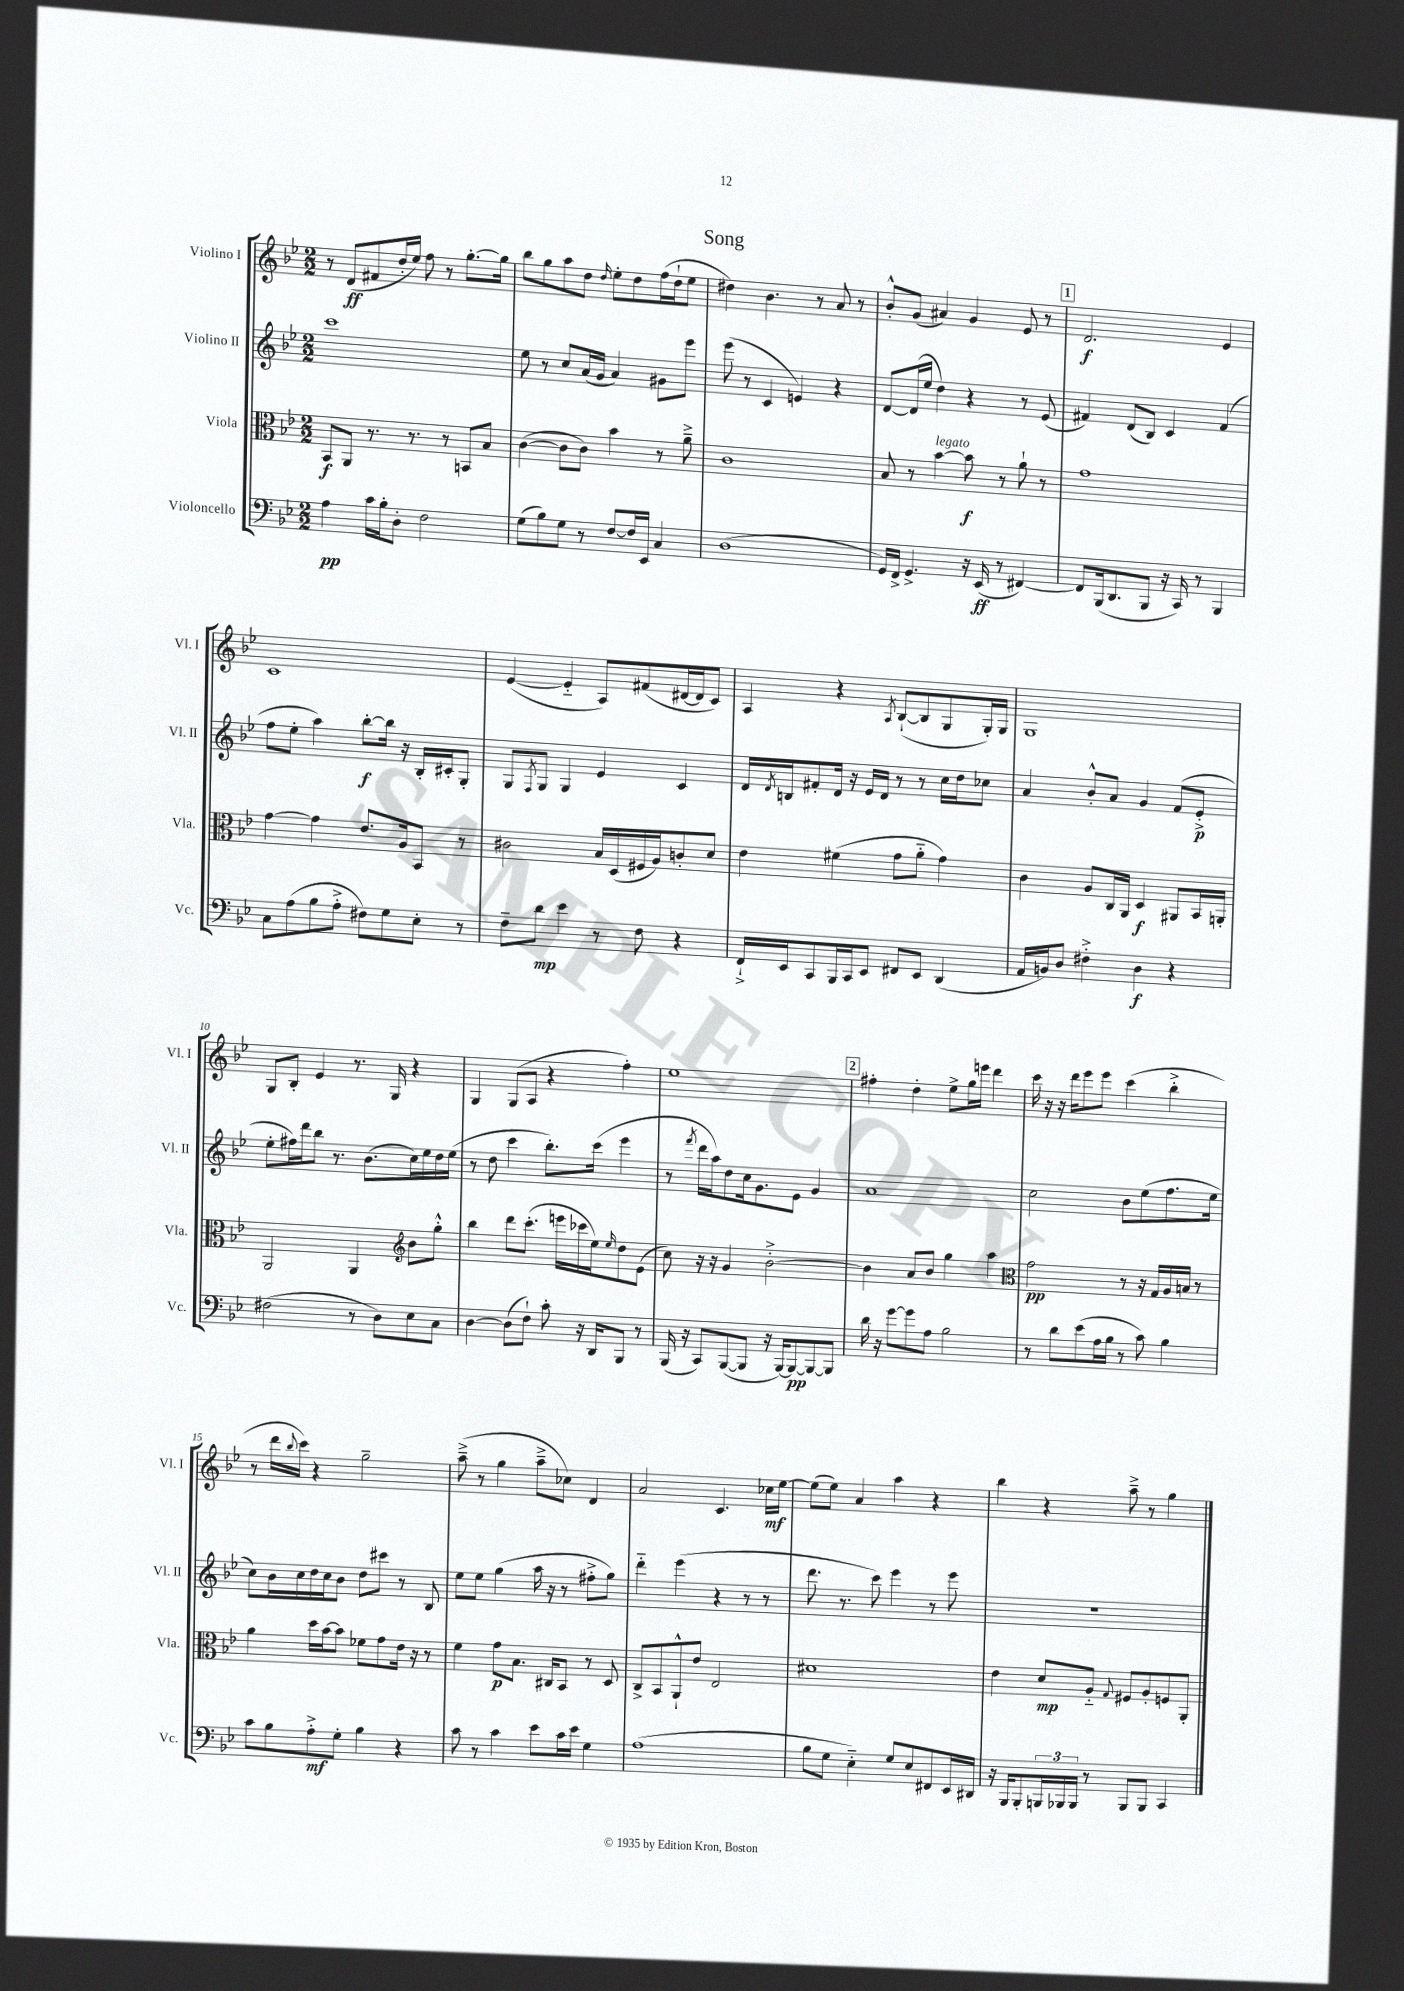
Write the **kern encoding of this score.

**kern	**dynam	**kern	**dynam	**kern	**dynam	**kern	**dynam
*part4	*part4	*part3	*part3	*part2	*part2	*part1	*part1
*staff4	*staff4	*staff3	*staff3	*staff2	*staff2	*staff1	*staff1
*I"Violoncello	*	*I"Viola	*	*I"Violino II	*	*I"Violino I	*
*I'Vc.	*	*I'Vla.	*	*I'Vl. II	*	*I'Vl. I	*
*clefF4	*	*clefC3	*	*clefG2	*	*clefG2	*
*k[b-e-]	*	*k[b-e-]	*	*k[b-e-]	*	*k[b-e-]	*
*M2/2	*	*M2/2	*	*M2/2	*	*M2/2	*
=1	=1	=1	=1	=1	=1	=1	=1
4A\	pp	8BB-/L	f	1ccc	.	8r	.
.	.	8AA/J	.	.	.	(8d/L	ff
16c\LL	.	8.r	.	.	.	8f#X/	.
16B-'\J	.	.	.	.	.	.	.
8D'\J	.	.	.	.	.	16dd'/L	.
.	.	8.r	.	.	.	16ee-/JJ)	.
2F\	.	.	.	.	.	8ff\	.
.	.	8r	.	.	.	8r	.
.	.	8BBn/L	.	.	.	[8.gg'\L	.
.	.	8B-/J	.	.	.	.	.
.	.	.	.	.	.	16gg\Jk]	.
=2	=2	=2	=2	=2	=2	=2	=2
(8G\L	.	([4c\	.	8ee-\	.	8bb-\L	.
8B-\)	.	.	.	8r	.	8gg\	.
8G\J	.	8c\L]	.	8cc/L	.	8aa\	.
8r	.	8c\J)	.	(16a/L	.	8dd\J	.
.	.	.	.	16g/JJ	.	.	.
.	.	.	.	.	.	16qqdd/	.
[8F/L	.	4b-\	.	4a/)	.	8ee-'\L	.
16F/L]	.	.	.	.	.	8dd\	.
16EE-/JJ	.	.	.	.	.	.	.
4C/	.	8r	.	8g#X\L	.	(16ff\L	.
.	.	.	.	.	.	16dd`\J	.
.	.	8a~^\	.	8eee-\J	.	8ee-\J	.
=3	=3	=3	=3	=3	=3	=3	=3
(1D	.	1c	.	(8eee-\	.	4dd#X\)	.
.	.	.	.	8r	.	.	.
.	.	.	.	4c/	.	4.b-\	.
.	.	.	.	4en/)	.	.	.
.	.	.	.	.	.	8r	.
.	.	.	.	4r	.	8a/	.
.	.	.	.	.	.	8r	.
=4	=4	=4	=4	=4	=4	=4	=4
16GG/LL)	.	8B-/	.	[8d/L	.	8b-'^^/L	.
16FF^/JJ	.	.	.	.	.	.	.
4.GG^/	.	8r	.	(16d/L]	.	(8g/J	.
.	.	.	.	16ee-/JJ	.	.	.
!	!	!LO:TX:a:i:t=legato	!	!	!	!	!
.	.	[4b-\	.	4dd\)	.	4a#X/)	.
16r	.	8b-\]	f	4r	.	4g/	.
(16EE-/	ff	.	.	.	.	.	.
8r	.	8r	.	.	.	.	.
[4FF#X/)	.	8a`\	.	8r	.	8e-/	.
.	.	8r	.	(8e-/	.	8r	.
!!LO:REH:place=s1:t=1
=5	=5	=5	=5	=5	=5	=5	=5
8FF#/L]	.	1g	.	4f#X/)	.	2.d/	f
(16BBB-/k	.	.	.	.	.	.	.
8.DD/	.	.	.	.	.	.	.
.	.	.	.	(8d/L	.	.	.
8BBB-/J	.	.	.	8B-/J)	.	.	.
16r	.	.	.	4c/	.	.	.
16CC/)	.	.	.	.	.	.	.
8r	.	.	.	.	.	.	.
4BBB-/	.	.	.	(4f#/	.	4e-/	.
!!LO:LB:g=z
=6	=6	=6	=6	=6	=6	=6	=6
8C\L	.	[4g\	.	8ff\L	.	1c	.
(8A\	.	.	.	8ee-'\J	.	.	.
8B-\	.	4g\]	.	4aa\)	.	.	.
8A'^\J	.	.	.	.	.	.	.
8F#X\L)	.	8.e-/L	.	[8bb-'\L	f	.	.
8G\	.	.	.	16bb-\Jk]	.	.	.
.	.	16A/k	.	16r	.	.	.
8E-'\J	.	8BB-/J	.	16B-'/LL	.	.	.
.	.	.	.	16c#X'/J	.	.	.
8r	.	8r	.	8G'/J	.	.	.
=7	=7	=7	=7	=7	=7	=7	=7
8F~\L	.	2c#X\	.	8G/L	.	([4e-/	.
.	.	.	.	8qF/	.	.	.
8d\J	mp	.	.	8G/J	.	.	.
4e-\	.	.	.	4G/	.	4e-/]	.
8r	.	16B-/LL	.	4e-/	.	8A/L)	.
.	.	(16D/	.	.	.	.	.
8F\	.	16F#X/	.	.	.	(8f#X/	.
.	.	16A/J)	.	.	.	.	.
4r	.	8cn'/	.	4c/	.	[16d#X/L	.
.	.	.	.	.	.	16d#/J]	.
.	.	8d/J	.	.	.	8c/J)	.
=8	=8	=8	=8	=8	=8	=8	=8
16FF`^/LL	.	4e-\	.	16d/LL	.	4A/	.
.	.	.	.	8qd/	.	.	.
16EE-/J	.	.	.	16Bn/J	.	.	.
8CC/	.	.	.	8f#X'/	.	.	.
16BBB-/L	.	(4f#X\	.	16d/Jk	.	4r	.
16CC/J	.	.	.	16r	.	.	.
8EE-/J	.	.	.	16e-/LL	.	.	.
.	.	.	.	16d/JJ	.	.	.
.	.	.	.	.	.	8qA/	.
8FF#X/L	.	8g\L	.	8r	.	([8B-`/L	.
8EE-/J	.	8a\J	.	8r	.	8B-/]	.
(4DD/	.	4g\)	.	16cc\LL	.	8G/	.
.	.	.	.	16dd\J	.	.	.
.	.	.	.	8cc-X\J	.	16G'/L)	.
.	.	.	.	.	.	16G/JJ	.
=9	=9	=9	=9	=9	=9	=9	=9
16AA/LL	.	4c\	.	4a/	.	1G	.
16BBn/J)	.	.	.	.	.	.	.
8D/J	.	.	.	.	.	.	.
4F#X'^\	.	8A/L	.	8b-'^^/L	.	.	.
.	.	16C/L	.	8a/J	.	.	.
.	.	16AA/JJ	.	.	.	.	.
4D\	f	4D/	f	4g/	.	.	.
4r	.	8AA#X/L	.	(8f/L	.	.	.
.	.	16BB-/L	.	8e-'^/J	p	.	.
.	.	16AAn'/JJ	.	.	.	.	.
!!LO:LB:g=z
=10	=10	=10	=10	=10	=10	=10	=10
(2F#X\	.	2AA/	.	8ee-'\L	.	8G/L	.
.	.	.	.	16ff#X\L)	.	8B-'/J	.
.	.	.	.	16ddd\J	.	.	.
.	.	.	.	8bb-\J	.	4e-/	.
.	.	.	.	8.r	.	.	.
8r	.	4AA/	.	.	.	8.r	.
.	.	.	.	(8.b-\L	.	.	.
8D\L)	.	.	.	.	.	.	.
.	.	.	.	.	.	16G/	.
*	*	*clefG2	*	*	*	*	*
8E-\	.	8b-\L	.	16cc\L)	.	4r	.
.	.	.	.	16ee-\	.	.	.
8C\J	.	8gg'^^\J	.	16dd\	.	.	.
.	.	.	.	(16ee-\JJ	.	.	.
=11	=11	=11	=11	=11	=11	=11	=11
[4D\	.	4bb-\	.	8r	.	4G/	.
.	.	.	.	8dd\	.	.	.
(8D\L]	.	8ddd\L	.	4ccc\	.	(8G/L	.
8F`\J)	.	(8.ccc'\J	.	.	.	8A/J	.
8c'\	.	.	.	8.bb-'\L)	.	4r	.
.	.	16eeen\LL	.	.	.	.	.
16r	.	16ccc-X\	.	.	.	.	.
16DD/KL	.	16ee-\J)	.	(16ccc\Jk	.	.	.
.	.	16qqee-/	.	.	.	.	.
8BBB-/J	.	8dd\	.	4eee-\	.	4ff'\)	.
8r	.	(8e-\J	.	.	.	.	.
=12	=12	=12	=12	=12	=12	=12	=12
(16BBB-/	.	8cc\)	.	8r	.	1ee-	.
16r	.	.	.	.	.	.	.
.	.	.	.	8qfff/	.	.	.
8CC/L)	.	16r	.	16ddd\LL	.	.	.
.	.	16r	.	16aa\J)	.	.	.
([8BBB-/	.	4g/	.	8dd\	.	.	.
8BBB-/J]	.	.	.	16cc\k	.	.	.
.	.	.	.	8.g\	.	.	.
16r	.	[2b-'^\	.	.	.	.	.
[16BBB-/KL)	.	.	.	.	.	.	.
8BBB-/_	pp	.	.	8e-\J	.	.	.
8BBB-/_	.	.	.	4g/	.	.	.
8BBB-/J]	.	.	.	.	.	.	.
!!LO:REH:place=s1:t=2
=13	=13	=13	=13	=13	=13	=13	=13
16d\	.	4b-\]	.	1a	.	4ff#X'\	.
16r	.	.	.	.	.	.	.
[8g\L	.	.	.	.	.	.	.
8g\]	.	8a/L	.	.	.	4dd'\	.
8A\J	.	8b-/J	.	.	.	.	.
2B-\	.	4gg\	.	.	.	8ee-^\L	.
.	.	.	.	.	.	16gg\L	.
.	.	.	.	.	.	16eeen\JJ	.
.	.	4aa\	.	.	.	4ddd\	.
=14	=14	=14	=14	=14	=14	=14	=14
*	*	*clefC3	*	*	*	*	*
8r	.	2g\	pp	2cc\	.	16ccc\	.
.	.	.	.	.	.	16r	.
8d\L	.	.	.	.	.	16r	.
.	.	.	.	.	.	16ddd\KL	.
(8e-\	.	.	.	.	.	8eee-\	.
16A\L	.	.	.	.	.	8eee-\J	.
16B-\JJ	.	.	.	.	.	.	.
8r	.	8r	.	8b-\L	.	(4ccc\	.
8c\)	.	16r	.	(8ee-\	.	.	.
.	.	16G/LL	.	.	.	.	.
4B-\	.	16A/	.	8.ff\	.	4bb-'^\	.
.	.	16Bn/JJ	.	.	.	.	.
.	.	8r	.	.	.	.	.
.	.	.	.	16ee-\Jk	.	.	.
!!LO:LB:g=z
=15	=15	=15	=15	=15	=15	=15	=15
8c\L	.	4a\	.	8cc\L)	.	8r	.
8B-\	.	.	.	16b-\L	.	16ddd\LL	.
.	.	.	.	.	.	8qqbb-/	.
.	.	.	.	16cc\	.	16ccc\JJ)	.
8A'^\	mf	16dd\LL	.	16dd\	.	4r	.
.	.	[16b-\J	.	16cc\J	.	.	.
8G'\J	.	8b-\J]	.	8b-\J	.	.	.
4B-\	.	8f-X\L	.	8dd\L	.	2gg~\	.
.	.	8g\	.	8ccc#X\J	.	.	.
4r	.	16e-\Jk	.	8r	.	.	.
.	.	16r	.	.	.	.	.
.	.	8r	.	8B-/	.	.	.
=16	=16	=16	=16	=16	=16	=16	=16
8c\	.	4f\	.	8ee-\L	.	(8aa~^\	.
8r	.	.	.	8ee-\J	.	8r	.
4c\	.	8g\L	p	(4gg\	.	4gg\	.
.	.	8.B-\J	.	.	.	.	.
8e-\L	.	.	.	16aa\	.	8aa~^\L	.
.	.	16C#X/KL	.	16r	.	.	.
16c\L	.	8BB-/J	.	8r	.	8cc-X\J)	.
16e-\JJ	.	.	.	.	.	.	.
4G\	.	8r	.	8ff#X'^\L	.	4d/	.
.	.	8D/	.	8gg\J)	.	.	.
=17	=17	=17	=17	=17	=17	=17	=17
(1A	.	8C^/L	.	4ddd\	.	2a/	.
.	.	8BB-/	.	.	.	.	.
.	.	8AA`^^/	.	(4eee-\	.	.	.
.	.	8e-/J	.	.	.	.	.
.	.	2E-/	.	4r	.	4.c/	.
.	.	.	.	8r	.	.	.
.	.	.	.	8r	.	16cc-X\LL	mf
.	.	.	.	.	.	[16ee-\JJ	.
=18	=18	=18	=18	=18	=18	=18	=18
8B-\L	.	1d#X	.	8.ddd\	.	(8ee-\L]	.
8G\J	.	.	.	.	.	8ee-\J)	.
.	.	.	.	8.r	.	.	.
4E-\)	.	.	.	.	.	4a/	.
.	.	.	.	8ccc\)	.	.	.
8G/L	.	.	.	4eee-\	.	4aa\	.
8E-/	.	.	.	.	.	.	.
8FF#X/	.	.	.	8r	.	4r	.
16EE-/L	.	.	.	8eee-\	.	.	.
16DD#X/JJ	.	.	.	.	.	.	.
=19	=19	=19	=19	=19	=19	=19	=19
16r	.	4e-\	.	1r	.	4bb-\	.
16BBB-/KL	.	.	.	.	.	.	.
8BBB-'/	.	.	.	.	.	.	.
24BBBn/L	.	8d/L	mp	.	.	4r	.
24BBB-X/	.	.	.	.	.	.	.
24BBB-/JJ	.	.	.	.	.	.	.
8r	.	8A/J	.	.	.	.	.
.	.	8qqG/	.	.	.	.	.
8BBB-/L	.	8F#X/L	.	.	.	8aa~^\	.
8BBB-/J	.	8A'/	.	.	.	8r	.
4CC/	.	8Fn/	.	.	.	4gg\	.
.	.	8AA'/J	.	.	.	.	.
==	==	==	==	==	==	==	==
*-	*-	*-	*-	*-	*-	*-	*-
